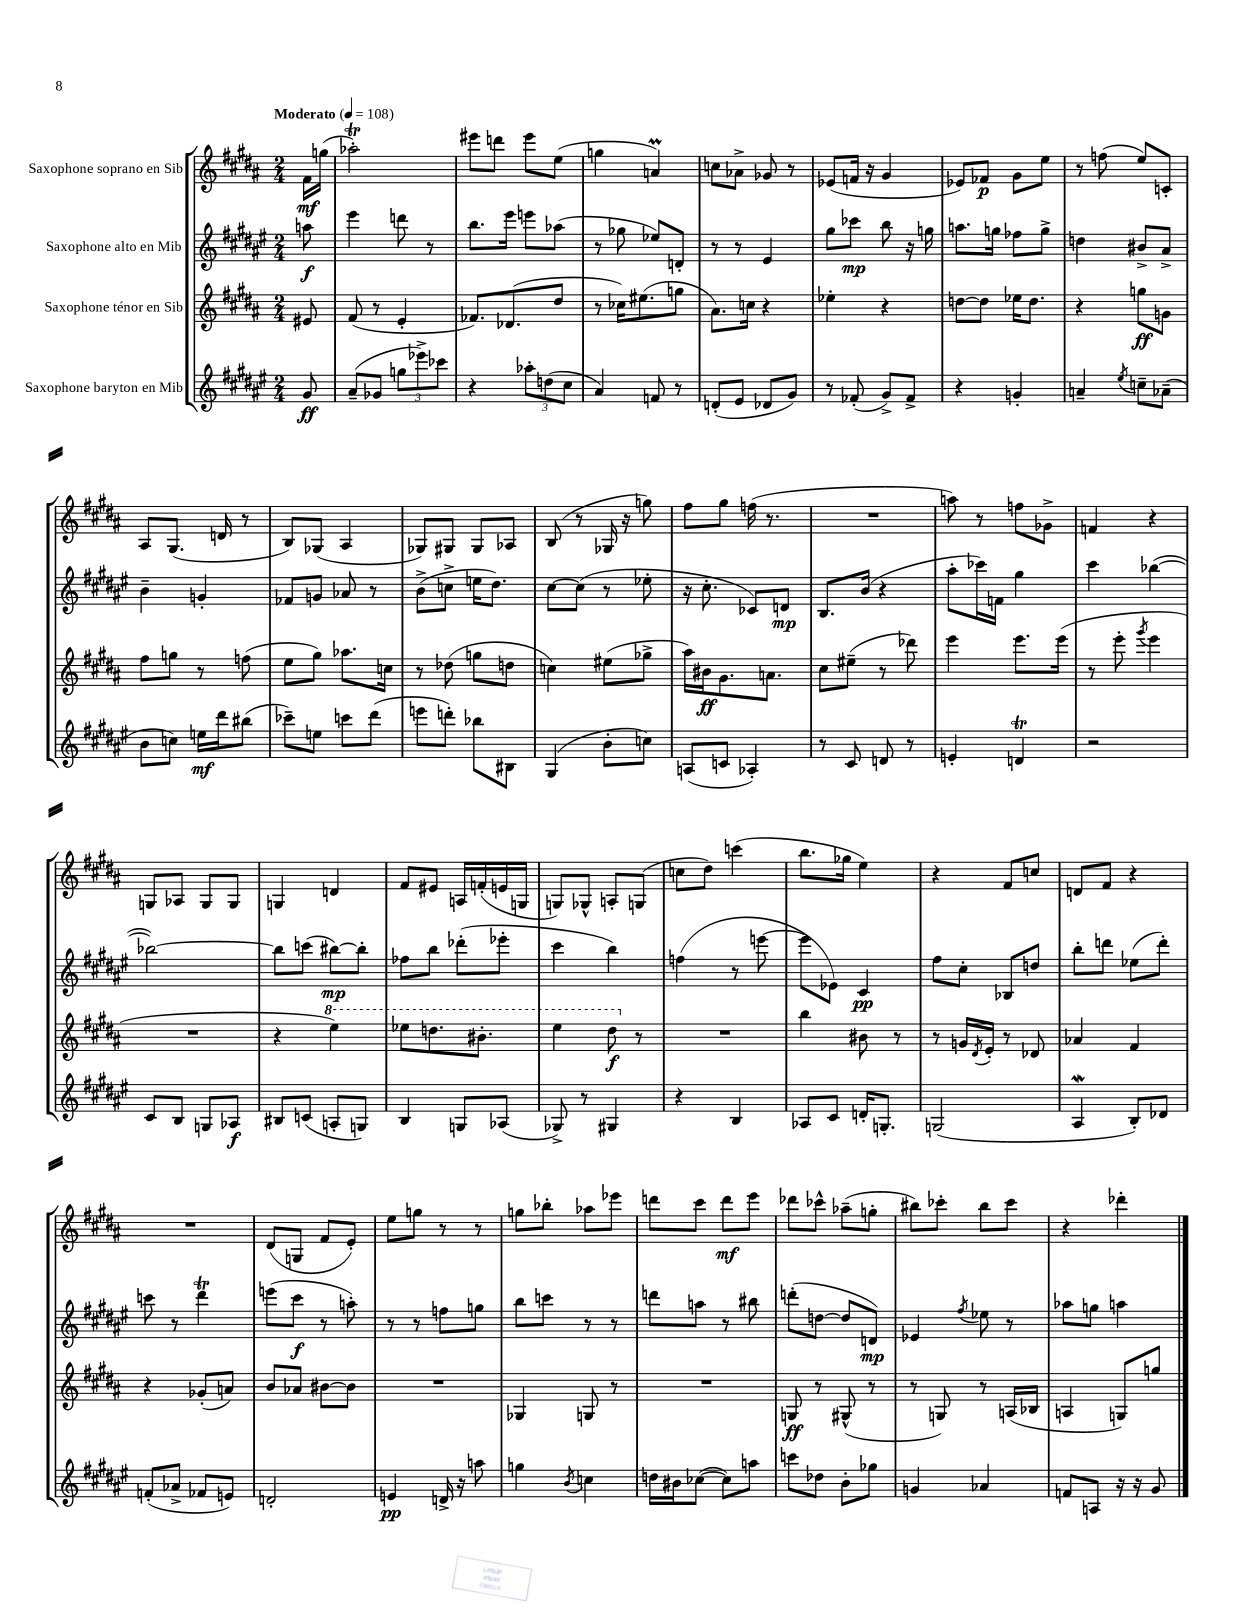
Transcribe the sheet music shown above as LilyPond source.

<<
\new StaffGroup <<
\new Staff = "s0" \with { instrumentName = "Saxophone soprano en Sib" } {
    \clef treble \key b \major \numericTimeSignature \time 2/4 \partial 8 \tempo "Moderato" 4 = 108
    fis'16\mf g''16( |
    aes''2-.\trill) |
    eis'''8 d'''8 eis'''8 e''8( |
    g''4 a'4\prall) |
    c''8 aes'8-> ges'8 r8 |
    ees'8( f'16 r16 gis'4 |
    ees'8) fes'8\p gis'8 e''8 |
    r8 f''8( e''8) c'8-. |
    ais8 gis8.( d'16 r8 |
    b8) ges8( ais4 |
    ges8) gis8 gis8 aes8 |
    b8( r8 ges16 r16 g''8) |
    fis''8 gis''8 f''16( r8. |
    R2 |
    a''8) r8 f''8 ges'8-> |
    f'4 r4 |
    g8 aes8 g8 g8 |
    g4 d'4 |
    fis'8 eis'8 a16 f'16-.( e'16 g16 |
    g8) ges8-^ a8-. g8( |
    c''8 dis''8) c'''4( |
    b''8. ges''16 e''4) |
    r4 fis'8 c''8 |
    d'8 fis'8 r4 |
    R2 |
    dis'8( g8 fis'8 e'8-.) |
    e''8 g''8 r8 r8 |
    g''8 bes''8-. aes''8 ees'''8 |
    d'''8 cis'''8 d'''8\mf e'''8 |
    des'''8 ces'''8-^ aes''8--( g''8-. |
    bis''8) ces'''8-. bis''8 ces'''8 |
    r4 des'''4-. \bar "|." |
}
\new Staff = "s1" \with { instrumentName = "Saxophone alto en Mib" } {
    \clef treble \key fis \major \numericTimeSignature \time 2/4 \partial 8
    a''8\f |
    eis'''4 d'''8 r8 |
    b''8. eis'''16 e'''8 aes''8( |
    r8 ges''8 ees''8) d'8-. |
    r8 r8 eis'4 |
    gis''8 ces'''8\mp b''8 r16 g''16 |
    a''8. g''16 fes''8 g''8-> |
    d''4 bis'8-> ais'8-> |
    b'4-- g'4-. |
    fes'8 g'8 aes'8 r8 |
    b'8->( c''8-> e''16 dis''8.) |
    cis''8~ cis''8( r8 ees''8-. |
    r16 cis''8.-. ces'8) d'8\mp |
    b8. b'16( r4 |
    ais''8-. ces'''16) f'16 gis''4 |
    cis'''4 bes''4~( |
    bes''2~) |
    bes''8 c'''8( bis''8~\mp) bis''8-. |
    fes''8 b''8 des'''8-.( ees'''8-. |
    cis'''4 b''4) |
    f''4( r8 e'''8~ |
    e'''8 ees'8) cis'4\pp |
    fis''8 cis''8-. bes8 d''8 |
    b''8-. d'''8 ees''8( d'''8-.) |
    c'''8 r8 dis'''4\trill |
    e'''8( cis'''8\f r8 a''8-.) |
    r8 r8 f''8 g''8 |
    b''8 c'''8 r8 r8 |
    d'''8 a''8 r8 bis''8 |
    d'''8-.( d''8~ d''8 d'8\mp) |
    ees'4 \acciaccatura { fis''8 } ees''8 r8 |
    aes''8 g''8 a''4 \bar "|." |
}
\new Staff = "s2" \with { instrumentName = "Saxophone ténor en Sib" } {
    \clef treble \key b \major \numericTimeSignature \time 2/4 \partial 8
    eis'8 |
    fis'8( r8 e'4-. |
    fes'8.) des'8.( dis''8 |
    r8 ces''16) eis''8.( g''8 |
    ais'8.) c''16 r4 |
    ees''4-. r4 |
    d''8~ d''8 ees''16 d''8. |
    r4 g''8\ff g'8 |
    fis''8 g''8 r8 f''8( |
    e''8 gis''8) aes''8. c''16 |
    r8 des''8( g''8 d''8 |
    c''4) eis''8( ges''8-> |
    ais''16) bis'16\ff gis'8. a'8. |
    cis''8 eis''8--( r8 des'''8) |
    e'''4 e'''8. e'''16( |
    r8 e'''8-. \acciaccatura { gis'''8 } e'''4 |
    R2 |
    r4 \ottava #1 e'''4) |
    ees'''8 d'''8. bis''8.-. |
    e'''4 dis'''8\f \ottava #0 r8 |
    R2 |
    b''4 bis'8 r8 |
    r8 g'16 \acciaccatura { dis'8 } e'16-. r8 des'8 |
    aes'4 fis'4 |
    r4 ges'8-.( a'8) |
    b'8 aes'8 bis'8~ bis'8 |
    R2 |
    ges4 g8 r8 |
    R2 |
    g8\ff r8 gis8-^( r8 |
    r8 g8) r8 a16( bes16 |
    a4 g8) g''8 \bar "|." |
}
\new Staff = "s3" \with { instrumentName = "Saxophone baryton en Mib" } {
    \clef treble \key fis \major \numericTimeSignature \time 2/4 \partial 8
    gis'8\ff |
    ais'8--( ges'8 \tuplet 3/2 { g''8 ees'''8->) ces'''8 } |
    r4 \tuplet 3/2 { aes''8-. d''8( cis''8 } |
    ais'4) f'8 r8 |
    d'8-.( eis'8 des'8 gis'8) |
    r8 fes'8-.( gis'8->) fes'8-> |
    r4 g'4-. |
    a'4-- \acciaccatura { eis''8 } c''8-- aes'8--( |
    b'8 c''8) e''16\mf dis'''16 bis''8( |
    ces'''8--) e''8 c'''8 dis'''8( |
    e'''8 d'''8-.) bes''8 bis8 |
    gis4( b'8-. c''8) |
    a8( c'8 aes4-.) |
    r8 cis'8 d'8 r8 |
    e'4-. d'4\trill |
    r2 |
    cis'8 b8 g8 aes8\f |
    bis8 c'8( a8-. g8) |
    b4 g8 aes8( |
    ges8->) r8 gis4 |
    r4 b4 |
    aes8 cis'8 d'16-. g8.-. |
    g2( |
    ais4\mordent b8-.) des'8 |
    f'8-.( aes'8-> fes'8 e'8) |
    d'2-. |
    e'4\pp d'16-> r16 a''8 |
    g''4 \acciaccatura { b'8 } c''4 |
    d''16 bis'16 ces''8~( ces''8) a''8 |
    c'''8 des''8 b'8-. ges''8 |
    g'4 aes'4 |
    f'8 a8 r16 r16 gis'8 \bar "|." |
}
>>
>>
\layout { \context { \Score \remove "Bar_number_engraver" } }
